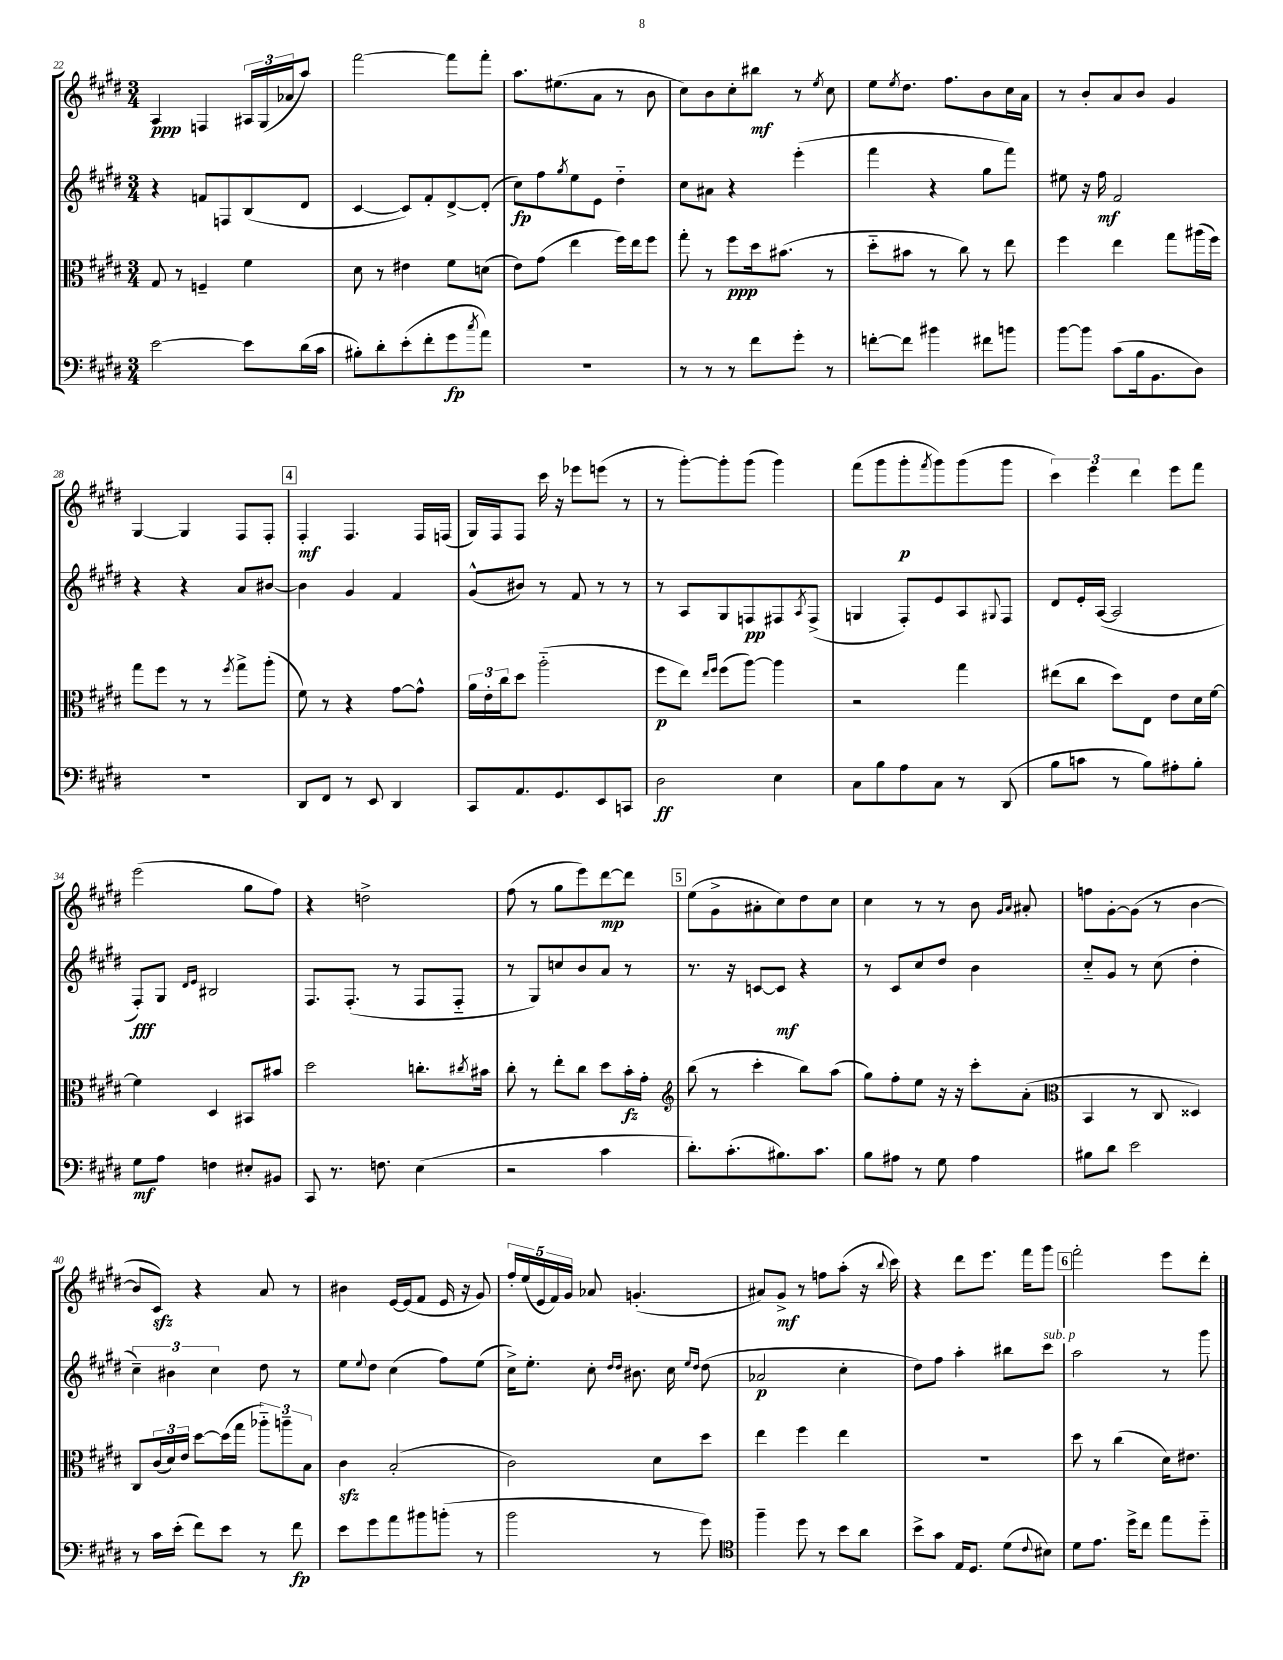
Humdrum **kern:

**kern	**dynam	**kern	**dynam	**kern	**dynam	**kern	**dynam
*part4	*part4	*part3	*part3	*part2	*part2	*part1	*part1
*staff4	*staff4	*staff3	*staff3	*staff2	*staff2	*staff1	*staff1
*clefF4	*	*clefC3	*	*clefG2	*	*clefG2	*
*k[f#c#g#d#]	*	*k[f#c#g#d#]	*	*k[f#c#g#d#]	*	*k[f#c#g#d#]	*
*M3/4	*	*M3/4	*	*M3/4	*	*M3/4	*
=22	=22	=22	=22	=22	=22	=22	=22
[2e\	.	8G#/	.	4r	.	4A/	ppp
.	.	8r	.	.	.	.	.
.	.	4Fn~/	.	8fn/L	.	4Fn/	.
.	.	.	.	8Fn/	.	.	.
8e\L]	.	4f#\	.	(8B/	.	24A#X/LL	.
.	.	.	.	.	.	(24G#/	.
.	.	.	.	.	.	24a-X/J	.
(16d#\L	.	.	.	8d#/J	.	8aa/J)	.
16c#\JJ	.	.	.	.	.	.	.
=23	=23	=23	=23	=23	=23	=23	=23
8B#X'\L)	.	8d#\	.	[4c#/	.	[2fff#\	.
8d#'\	.	8r	.	.	.	.	.
(8e'\	.	4e#X\	.	8c#/L])	.	.	.
8f#'\	.	.	.	8f#'/	.	.	.
8g#\	fp	8f#\L	.	[8d#^/	.	8fff#\L]	.
8qcc#/	.	.	.	.	.	.	.
8a\J)	.	(8dn\J	.	(8d#'/J]	.	8fff#'\J	.
=24	=24	=24	=24	=24	=24	=24	=24
2.r	.	8e\L)	.	8cc#\L)	fp	8.aa\L	.
.	.	(8g#\J	.	8ff#\	.	.	.
.	.	.	.	.	.	(8.ee#X\	.
.	.	.	.	8qgg#/	.	.	.
.	.	4ee\	.	8ee\	.	.	.
.	.	.	.	8e\J	.	8a\J	.
.	.	16ff#\LL)	.	4dd#\	.	8r	.
.	.	16ee\J	.	.	.	.	.
.	.	8ff#\J	.	.	.	8b\	.
=25	=25	=25	=25	=25	=25	=25	=25
8r	.	8gg#'\	.	8cc#\L	.	8cc#\L)	.
8r	.	8r	.	8a#X\J	.	8b\	.
8r	.	8ff#\L	ppp	4r	.	8cc#'\	.
8f#\L	.	16dd#\k	.	.	.	8bb#X\J	mf
.	.	(8.b#X\J	.	.	.	.	.
8g#'\J	.	.	.	(4eee'\	.	8r	.
.	.	.	.	.	.	8qee/	.
8r	.	8r	.	.	.	8cc#\	.
=26	=26	=26	=26	=26	=26	=26	=26
[8fn'\L	.	8dd#\L	.	4fff#\	.	8ee\L	.
.	.	.	.	.	.	8qee/	.
8f\J]	.	8b#X\J	.	.	.	8.dd#\J	.
4b#X\	.	8r	.	4r	.	.	.
.	.	.	.	.	.	8.ff#\L	.
.	.	8cc#\)	.	.	.	.	.
8f#X\L	.	8r	.	8gg#\L	.	8b\	.
8bn\J	.	8ee\	.	8fff#\J)	.	16cc#\L	.
.	.	.	.	.	.	16a\JJ	.
=27	=27	=27	=27	=27	=27	=27	=27
[8b\L	.	4ff#\	.	8ee#X\	.	8r	.
8b\J]	.	.	.	16r	.	8b'/L	.
.	.	.	.	16ff#\	mf	.	.
(8c#\L	.	4ee\	.	2f#/	.	8a/	.
16B\k	.	.	.	.	.	8b/J	.
8.BB\	.	.	.	.	.	.	.
.	.	8gg#\L	.	.	.	4g#/	.
8D#\J)	.	(16aa#X\L	.	.	.	.	.
.	.	16ff#\JJ)	.	.	.	.	.
!!LO:LB:g=z
=28	=28	=28	=28	=28	=28	=28	=28
2.r	.	8gg#\L	.	4r	.	[4G#/	.
.	.	8ff#\J	.	.	.	.	.
.	.	8r	.	4r	.	4G#/]	.
.	.	8r	.	.	.	.	.
.	.	8qff#/	.	.	.	.	.
.	.	8gg#^\L	.	8a/L	.	8F#/L	.
.	.	(8aa'\J	.	[8b#X/J	.	8F#'/J	.
!!LO:REH:place=s1:t=4
=29	=29	=29	=29	=29	=29	=29	=29
8DD#/L	.	8f#\)	.	4b#\]	.	4F#'/	mf
8FF#/J	.	8r	.	.	.	.	.
8r	.	4r	.	4g#/	.	4.F#/	.
8EE/	.	.	.	.	.	.	.
4DD#/	.	[8g#\L	.	4f#/	.	.	.
.	.	8g#^^\J]	.	.	.	16F#/LL	.
.	.	.	.	.	.	(16Fn/JJ	.
=30	=30	=30	=30	=30	=30	=30	=30
8CC#/L	.	24a\LL	.	(8g#^^/L	.	16G#/LL)	.
.	.	24e'\	.	.	.	.	.
.	.	.	.	.	.	16F#/J	.
.	.	24cc#\J	.	.	.	.	.
8.AA/	.	8dd#\J	.	8b#X/J)	.	8F#/J	.
.	.	(2aa\	.	8r	.	16ccc#\	.
8.GG#/	.	.	.	.	.	16r	.
.	.	.	.	8f#/	.	8eee-X\L	.
8EE/	.	.	.	8r	.	(8eeen\J	.
8CCn/J	.	.	.	8r	.	8r	.
=31	=31	=31	=31	=31	=31	=31	=31
2D#\	ff	8ff#\L	p	8r	.	8r	.
.	.	8ee\J)	.	8A/L	.	[8ggg#'\L)	.
.	.	16qqee/LL	.	.	.	.	.
.	.	16qqff#/JJ	.	.	.	.	.
.	.	(8ff#\L	.	8G#/	.	8ggg#'\]	.
.	.	[8aa\J)	.	8Fn/	pp	(8ggg#\J	.
4E\	.	4aa\]	.	8F#X/	.	4ggg#\)	.
.	.	.	.	8qA/	.	.	.
.	.	.	.	(8F#^/J	.	.	.
=32	=32	=32	=32	=32	=32	=32	=32
8C#\L	.	2r	.	4Gn/	.	(8fff#\L	.
8B\	.	.	.	.	.	8ggg#\	.
8A\	.	.	.	8F#'/L)	.	8ggg#'\	p
.	.	.	.	.	.	8qfff#/	.
8C#\J	.	.	.	8e/	.	8ggg#\)	.
8r	.	4gg#\	.	8A/	.	(8ggg#\	.
.	.	.	.	8qqG#X/	.	.	.
(8DD#/	.	.	.	8F#/J	.	8ggg#\J	.
=33	=33	=33	=33	=33	=33	=33	=33
8B\L	.	(8ee#X\L	.	8d#/L	.	6ccc#\)	.
8cn\J	.	8cc#\J	.	16e'/L	.	.	.
.	.	.	.	.	.	6eee\	.
.	.	.	.	([16A/JJ	.	.	.
8r	.	8dd#\L)	.	2A/]	.	.	.
.	.	.	.	.	.	6ddd#\	.
8B\L)	.	8E\J	.	.	.	.	.
8A#X'\	.	8e\L	.	.	.	8eee\L	.
8B'\J	.	16d#\L	.	.	.	8fff#\J	.
.	.	[16f#\JJ	.	.	.	.	.
!!LO:LB:g=z
=34	=34	=34	=34	=34	=34	=34	=34
8G#\L	mf	4f#\]	.	8F#'/L)	fff	(2eee\	.
8A\J	.	.	.	8G#/J	.	.	.
.	.	.	.	16qqd#/LL	.	.	.
.	.	.	.	16qqe/JJ	.	.	.
4Fn\	.	4D#/	.	2B#X/	.	.	.
8E#X'/L	.	8BB#X/L	.	.	.	8gg#\L	.
8BB#X/J	.	8b#X/J	.	.	.	8ff#\J)	.
=35	=35	=35	=35	=35	=35	=35	=35
8CC#/	.	2dd#\	.	8.F#/L	.	4r	.
8.r	.	.	.	.	.	.	.
.	.	.	.	(8.F#'/J	.	.	.
.	.	.	.	.	.	2ddn^\	.
8.Fn\	.	.	.	.	.	.	.
.	.	.	.	8r	.	.	.
(4E\	.	8.ccn'\L	.	8F#/L	.	.	.
.	.	.	.	8F#/J	.	.	.
.	.	8qcc#X/	.	.	.	.	.
.	.	16b#X\Jk	.	.	.	.	.
=36	=36	=36	=36	=36	=36	=36	=36
2r	.	8cc#'\	.	8r	.	(8ff#\	.
.	.	8r	.	8G#/L)	.	8r	.
.	.	8ee'\L	.	8ccn/	.	8gg#\L	.
.	.	8cc#\J	.	8b/	.	8eee\)	.
4c#\	.	8dd#\L	.	8a/J	.	[8ddd#\	mp
.	.	16b'\L	fz	8r	.	8ddd#\J]	.
.	.	16g#'\JJ	.	.	.	.	.
!!LO:REH:place=s1:t=5
=37	=37	=37	=37	=37	=37	=37	=37
*	*	*clefG2	*	*	*	*	*
8.d#'\L)	.	(8bb\	.	8.r	.	(8ee\L	.
.	.	8r	.	.	.	8g#^\	.
(8.c#'\	.	.	.	16r	.	.	.
.	.	4ccc#'\	.	[8cn/L	.	8a#X'\	.
8.B#X\)	.	.	.	8c/J]	mf	8cc#\)	.
.	.	8bb\L)	.	4r	.	8dd#\	.
8.c#\J	.	.	.	.	.	.	.
.	.	(8aa\J	.	.	.	8cc#\J	.
=38	=38	=38	=38	=38	=38	=38	=38
8B\L	.	8gg#\L)	.	8r	.	4cc#\	.
8A#X\J	.	8ff#'\	.	8c#/L	.	.	.
8r	.	8ee\J	.	8cc#/	.	8r	.
8G#\	.	16r	.	8dd#/J	.	8r	.
.	.	16r	.	.	.	.	.
4A#\	.	8ccc#'\L	.	4b\	.	8b\	.
.	.	.	.	.	.	16qqg#/LL	.
.	.	.	.	.	.	16qqa/JJ	.
.	.	(8a'\J	.	.	.	8a#X'/	.
=39	=39	=39	=39	=39	=39	=39	=39
*	*	*clefC3	*	*	*	*	*
8B#X\L	.	4BB/	.	8cc#/L	.	8ffn\L	.
8d#\J	.	.	.	8g#/J	.	[8g#'\	.
2e\	.	8r	.	8r	.	(8g#\J]	.
.	.	8C#/	.	(8cc#\	.	8r	.
.	.	4D##X/)	.	4dd#'\	.	[4b\	.
!!LO:LB:g=z
=40	=40	=40	=40	=40	=40	=40	=40
8r	.	8C#/L	.	6cc#~\)	.	8b/L]	.
16c#\LL	.	(24c#/L	.	.	.	8c#zz/J)	.
.	.	24d#/)	.	6b#X\	.	.	.
(16e'\JJ	.	.	.	.	.	.	.
.	.	24e/JJ	.	.	.	.	.
8f#\L)	.	[8dd#\L	.	.	.	4r	.
.	.	.	.	6cc#\	.	.	.
8e\J	.	(16dd#\L]	.	.	.	.	.
.	.	16gg#\JJ	.	.	.	.	.
8r	.	12aa-X\L)	.	8dd#\	.	8a/	.
.	.	12aan~\	.	.	.	.	.
8f#\	fp	.	.	8r	.	8r	.
.	.	12B\J	.	.	.	.	.
=41	=41	=41	=41	=41	=41	=41	=41
8e\L	.	4c#zz\	.	8ee\L	.	4b#X\	.
.	.	.	.	8qqee/	.	.	.
8g#\	.	.	.	8dd#\J	.	.	.
8a\	.	(2B'/	.	(4cc#\	.	[16e/LL	.
.	.	.	.	.	.	(16e/J]	.
8b#X\	.	.	.	.	.	8f#/J	.
(8bn'\J	.	.	.	8ff#\L)	.	16e/	.
.	.	.	.	.	.	16r	.
8r	.	.	.	(8ee\J	.	8g#/)	.
=42	=42	=42	=42	=42	=42	=42	=42
2b\	.	2c#\)	.	16cc#^\KL)	.	20ff#'/LL	.
.	.	.	.	.	.	(20ee/	.
.	.	.	.	8.ee'\J	.	.	.
.	.	.	.	.	.	20e/	.
.	.	.	.	.	.	20f#/)	.
.	.	.	.	.	.	20g#/JJ	.
.	.	.	.	8cc#'\	.	8a-X/	.
.	.	.	.	16qqdd#/LL	.	.	.
.	.	.	.	16qqdd#/JJ	.	.	.
.	.	.	.	8.b#X\	.	(4.gn'/	.
8r	.	8d#\L	.	.	.	.	.
.	.	.	.	16cc#\	.	.	.
.	.	.	.	16qqee/LL	.	.	.
.	.	.	.	16qqdd#/JJ	.	.	.
8g#\)	.	8dd#\J	.	(8dd#\	.	.	.
=43	=43	=43	=43	=43	=43	=43	=43
*clefC4	*	*	*	*	*	*	*
4ff#~\	.	4ee\	.	2a-X/	p	8a#X/L)	.
.	.	.	.	.	.	8g#^/J	mf
8dd#\	.	4ff#\	.	.	.	8r	.
8r	.	.	.	.	.	8ffn\L	.
8b\L	.	4ee\	.	4cc#'\	.	(8aa'\J	.
8a\J	.	.	.	.	.	16r	.
.	.	.	.	.	.	8qqbb/	.
.	.	.	.	.	.	16ccc#\)	.
=44	=44	=44	=44	=44	=44	=44	=44
8b^\L	.	2.r	.	8dd#\L)	.	4r	.
8g#\J	.	.	.	8ff#\J	.	.	.
16E/KL	.	.	.	4aa'\	.	8ddd#\L	.
8.D#/J	.	.	.	.	.	.	.
.	.	.	.	.	.	8.eee\J	.
(8d#\L	.	.	.	8bb#X\L	.	.	.
.	.	.	.	.	.	16fff#\KL	.
8qqc#/	.	.	.	.	.	.	.
!	!	!	!	!LO:TX:a:i:t=sub. p	!	!	!
8B#X\J)	.	.	.	8ccc#\J	.	8ggg#\J	.
!!LO:REH:place=s1:t=6
=45	=45	=45	=45	=45	=45	=45	=45
8d#\L	.	8dd#\	.	2aa\	.	2fff#'\	.
8.e\J	.	8r	.	.	.	.	.
.	.	(4cc#\	.	.	.	.	.
16dd#^\KL	.	.	.	.	.	.	.
8cc#\J	.	.	.	.	.	.	.
8ee\L	.	16d#\KL)	.	8r	.	8eee\L	.
.	.	8.e#X\J	.	.	.	.	.
8dd#\J	.	.	.	8ggg#\	.	8ddd#'\J	.
==	==	==	==	==	==	==	==
*-	*-	*-	*-	*-	*-	*-	*-
